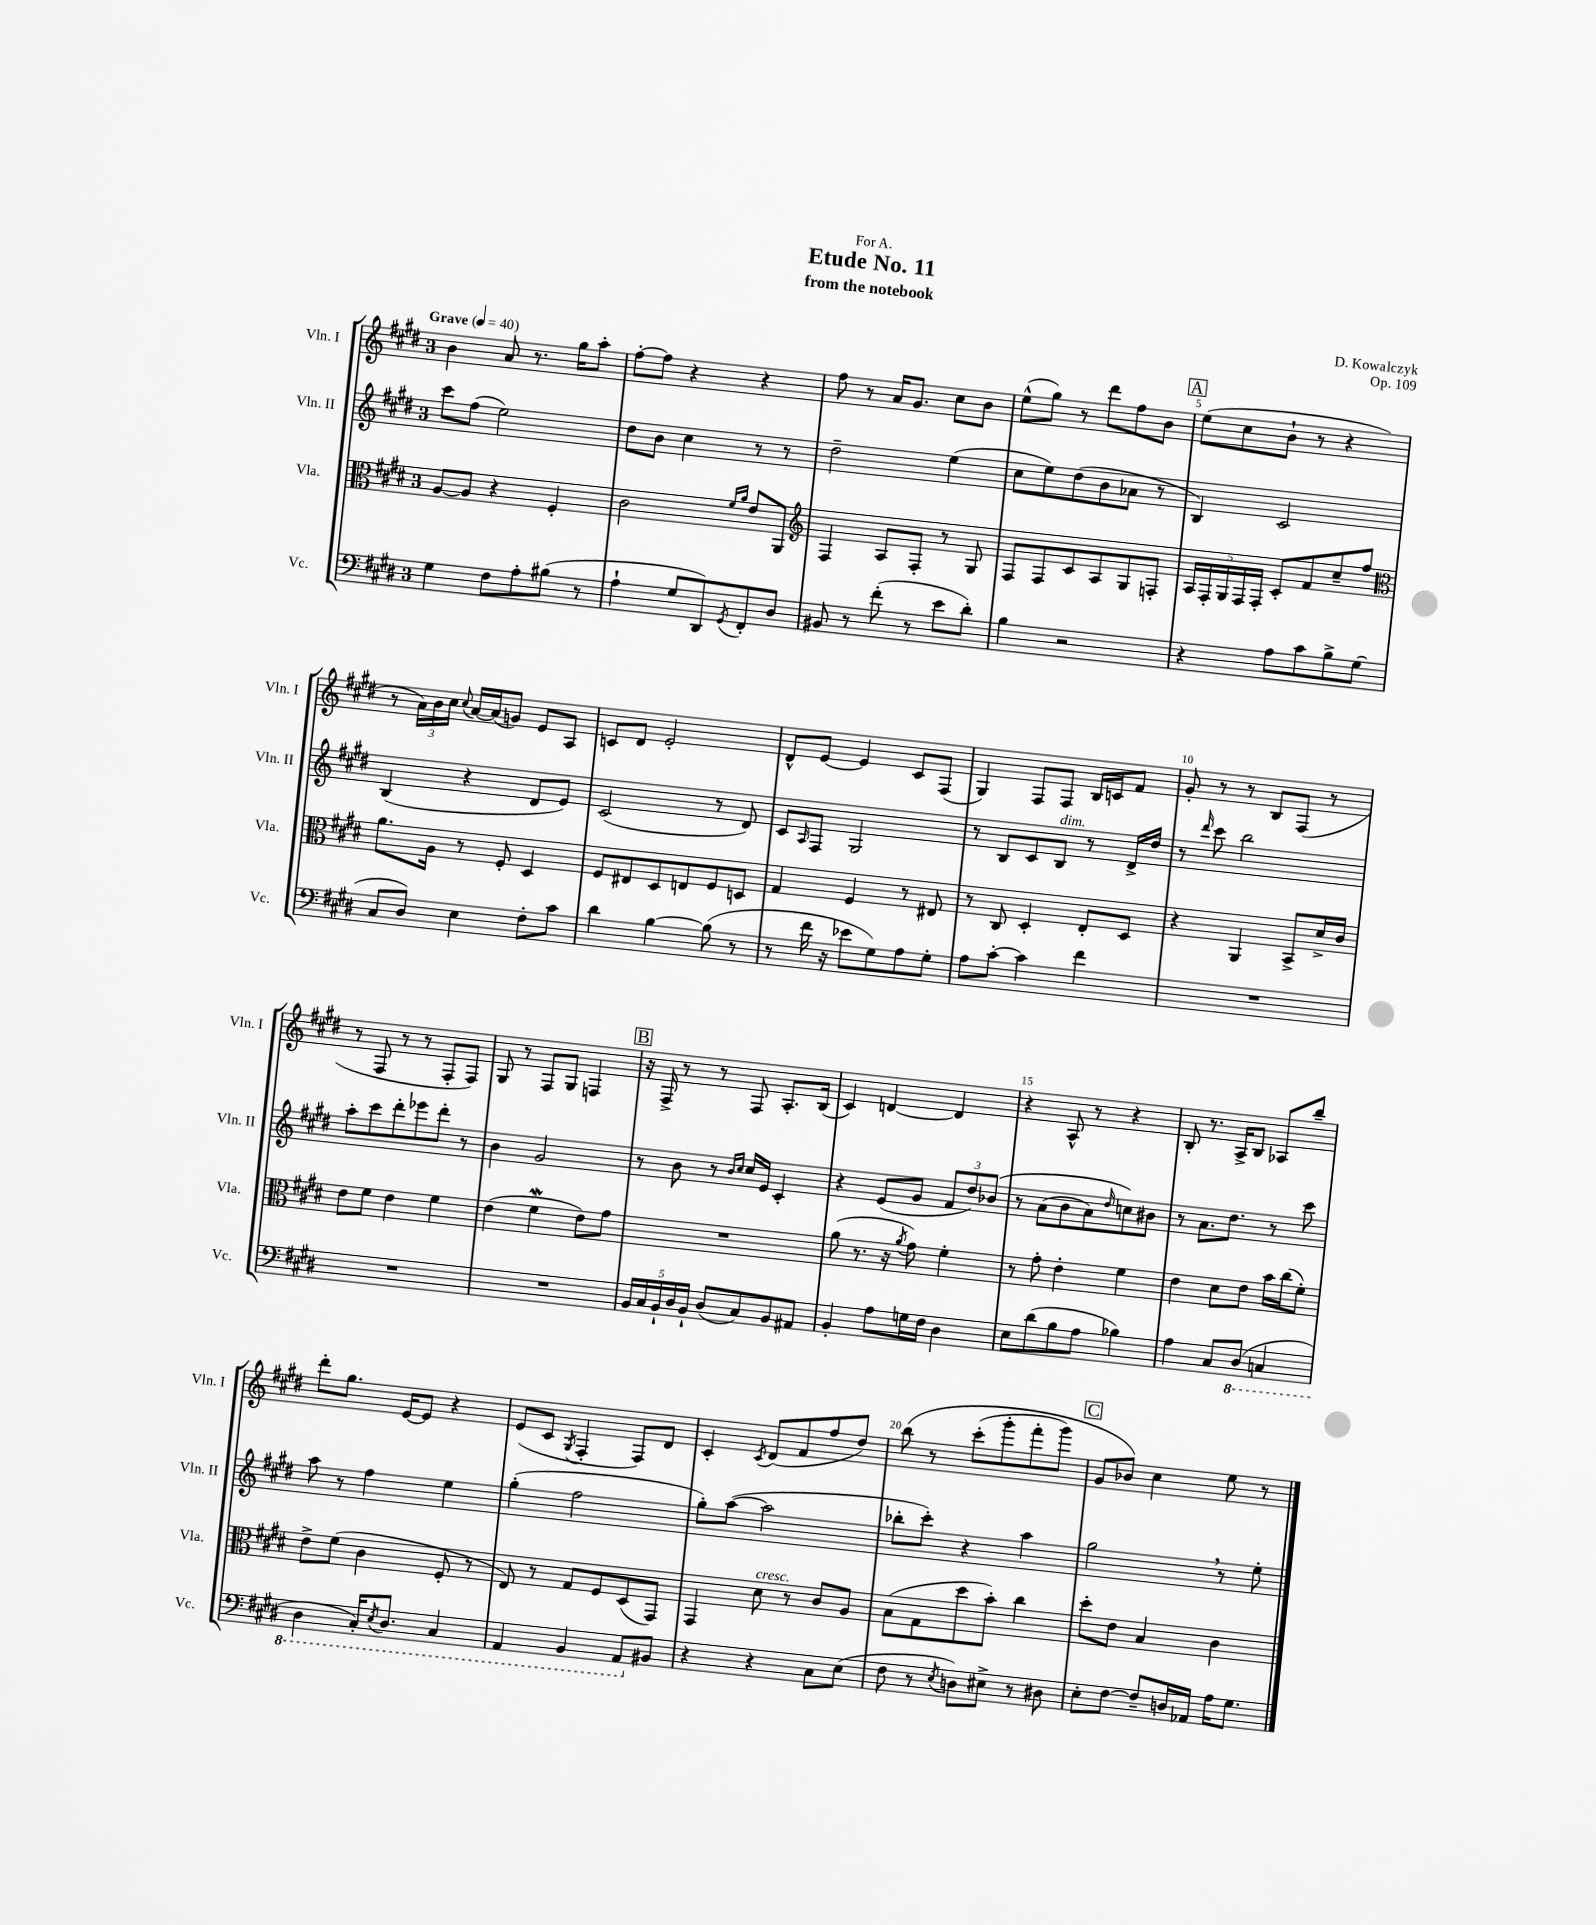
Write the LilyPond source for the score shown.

\header { title = "Etude No. 11" composer = "D. Kowalczyk" subtitle = "from the notebook" dedication = "For A." opus = "Op. 109" }
<<
\new StaffGroup <<
\new Staff = "s0" \with { instrumentName = "Vln. I" shortInstrumentName = "Vln. I" } {
    \clef treble \key e \major \once \override Staff.TimeSignature.style = #'single-digit \time 3/4 \tempo "Grave" 4 = 40
    b'4 a'8 r8. gis''16 a''8-. |
    fis''8~-. fis''8 r4 r4 |
    fis''8 r8 a'16 gis'8. cis''8 b'8 |
    e''8-^( gis''8) r8 dis'''8 fis''8 b'8 |
    \mark \markup { \box "A" } e''8( cis''8 b'8-! r8 r4 |
    r8 \tuplet 3/2 { a'16) b'16 cis''16 } \appoggiatura { cis''8 } a'16~ a'16( g'8) e'8 a8 |
    c'8 dis'8 e'2-. |
    dis'8-^ e'8~ e'4 cis'8 fis8( |
    gis4) fis8 fis8 b16 c'16 fis'8 |
    gis'8-. r8 r8 b8 fis8( r8 |
    r8 fis8 r8 r8 fis8-. fis8) |
    gis8 r8 fis8 gis8 f4 |
    \mark \markup { \box "B" } r16 fis16-> r8 r8 fis8 a8.-. b16( |
    cis'4) d'4~ d'4 |
    r4 a8-^ r8 r4 |
    b8-. r8. a16-> b8 aes8 b''8-- |
    dis'''8-. gis''8. e'16~ e'8 r4 |
    e'8( cis'8 \acciaccatura { gis8 } fis4-. fis8) dis'8 |
    cis'4-. \acciaccatura { cis'8 } dis'8( fis'8 fis''8 dis''8) |
    b''8\( r8 cis'''8-.( gis'''8-. fis'''8-. gis'''8) |
    \mark \markup { \box "C" } gis'8 bes'8\) cis''4 e''8 r8 \bar "|." |
}
\new Staff = "s1" \with { instrumentName = "Vln. II" shortInstrumentName = "Vln. II" } {
    \clef treble \key e \major \once \override Staff.TimeSignature.style = #'single-digit \time 3/4
    cis'''8 fis''8( e''2) |
    dis''8 b'8 cis''4 r8 r8 |
    dis''2-- e''4( |
    cis''8 e''8) dis''8( b'8 aes'8 r8 |
    \mark \markup { \box "A" } b4) cis'2 |
    b4( r4 dis'8 e'8) |
    cis'2( r8 dis'8) |
    cis'8 \grace { a16 } fis8 gis2 |
    r8 b8 cis'8 b8^\markup { \italic "dim." } r8 dis'16-> dis''16 |
    r8 \grace { dis'''16 } cis'''8 b''2 |
    a''8-. cis'''8 dis'''8-. ees'''8 dis'''8-. r8 |
    b'4 gis'2 |
    \mark \markup { \box "B" } r8 b'8 r8 \grace { b'16 cis''16 } cis''16 e'16 cis'4-. |
    r4 e'8( gis'8 \tuplet 3/2 { fis'8 dis''8) bes'8\( } |
    r8 a'8( b'8 a'8) \grace { dis''16 } c''8\) bis'8 |
    r8 a'8. dis''8. r8 cis'''8 |
    a''8 r8 fis''4 e''4 |
    gis''4-.( fis''2 |
    gis''8-.) a''8~( a''2 |
    bes''8-. cis'''8-.) r4 a''4 |
    \mark \markup { \box "C" } gis''2 \breathe r8 e''8-. \bar "|." |
}
\new Staff = "s2" \with { instrumentName = "Vla." shortInstrumentName = "Vla." } {
    \clef alto \key e \major \once \override Staff.TimeSignature.style = #'single-digit \time 3/4
    a8~ a8 r4 fis4-. |
    cis'2 \grace { fis'16 a'16 } e'8 a,8 |
    \clef treble fis4 a8 fis8-. r8 gis8 |
    fis8 fis8 cis'8 a8 gis8 f8-. |
    \mark \markup { \box "A" } \tuplet 5/4 { a16 fis16-. gis16 fis16 fis16-. } cis'8-. fis'8 cis''8-- fis''8 |
    \clef alto a'8. a16 r8 fis8-. dis4 |
    fis8 eis8 dis8 e8 fis8 d8 |
    gis4 fis4 r8 eis8 |
    r8 cis8 dis4-. e8-. dis8 |
    r4 a,4 b,8-> dis'16-> cis'16 |
    e'8 fis'8 e'4 fis'4 |
    e'4( fis'4\mordent e'8) gis'8 |
    \mark \markup { \box "B" } R2. |
    a'8( r8. r16 \acciaccatura { a'8 } gis'8) fis'4-. |
    r8 gis'8-. e'4-. fis'4 |
    e'4 dis'8 e'8 b'16 cis''16( fis'8-.) |
    e'8-> fis'8( cis'4 fis8-. r8 |
    e8) r8 gis8 fis8 dis8( gis,8) |
    gis,4 dis'8^\markup { \italic "cresc." } r8 cis'8 a8 |
    b8( gis8 dis''8 b'8-.) cis''4 |
    \mark \markup { \box "C" } dis''8-. e'8 b4 cis'4 \bar "|." |
}
\new Staff = "s3" \with { instrumentName = "Vc." shortInstrumentName = "Vc." } {
    \clef bass \key e \major \once \override Staff.TimeSignature.style = #'single-digit \time 3/4
    gis4 fis8 a8-. bis8( r8 |
    a4-! gis8 dis,8) \acciaccatura { gis,8 } fis,8-. dis8 |
    bis,8 r8 fis'8-.( r8 e'8 dis'8-.) |
    b4 r2 |
    \mark \markup { \box "A" } r4 a8 cis'8 b8-> gis8( |
    cis8 dis8) e4 fis8-. cis'8 |
    dis'4 b4~ b8( r8 |
    r8 fis'16 r16 ees'8 gis8) a8 gis8-. |
    a8 cis'8~-. cis'4 fis'4 |
    R2. |
    R2. |
    R2. |
    \mark \markup { \box "B" } \tuplet 5/4 { b,16 cis16 b,16-! dis16 b,16-! } dis8( cis8) b,8 ais,8 |
    b,4-. a8 g16 fis16 dis4 |
    e8 dis'8( b8 a8 bes4) |
    a4 cis8 \ottava #-1 dis,8( c,4 |
    dis,4 cis,16-.) \acciaccatura { e,8 } dis,8. cis,4 |
    a,,4 b,,4 a,,8 \ottava #0 bis,8 |
    r4 r4 cis8 e8( |
    fis8 r8 \acciaccatura { e8 } d8) eis8-> r8 dis8 |
    \mark \markup { \box "C" } e8-. fis8~ fis8-- d16 aes,16 a16 gis8. \bar "|." |
}
>>
>>
\layout { \context { \Score \override BarNumber.break-visibility = ##(#f #t #t) barNumberVisibility = #(every-nth-bar-number-visible 5) } }
